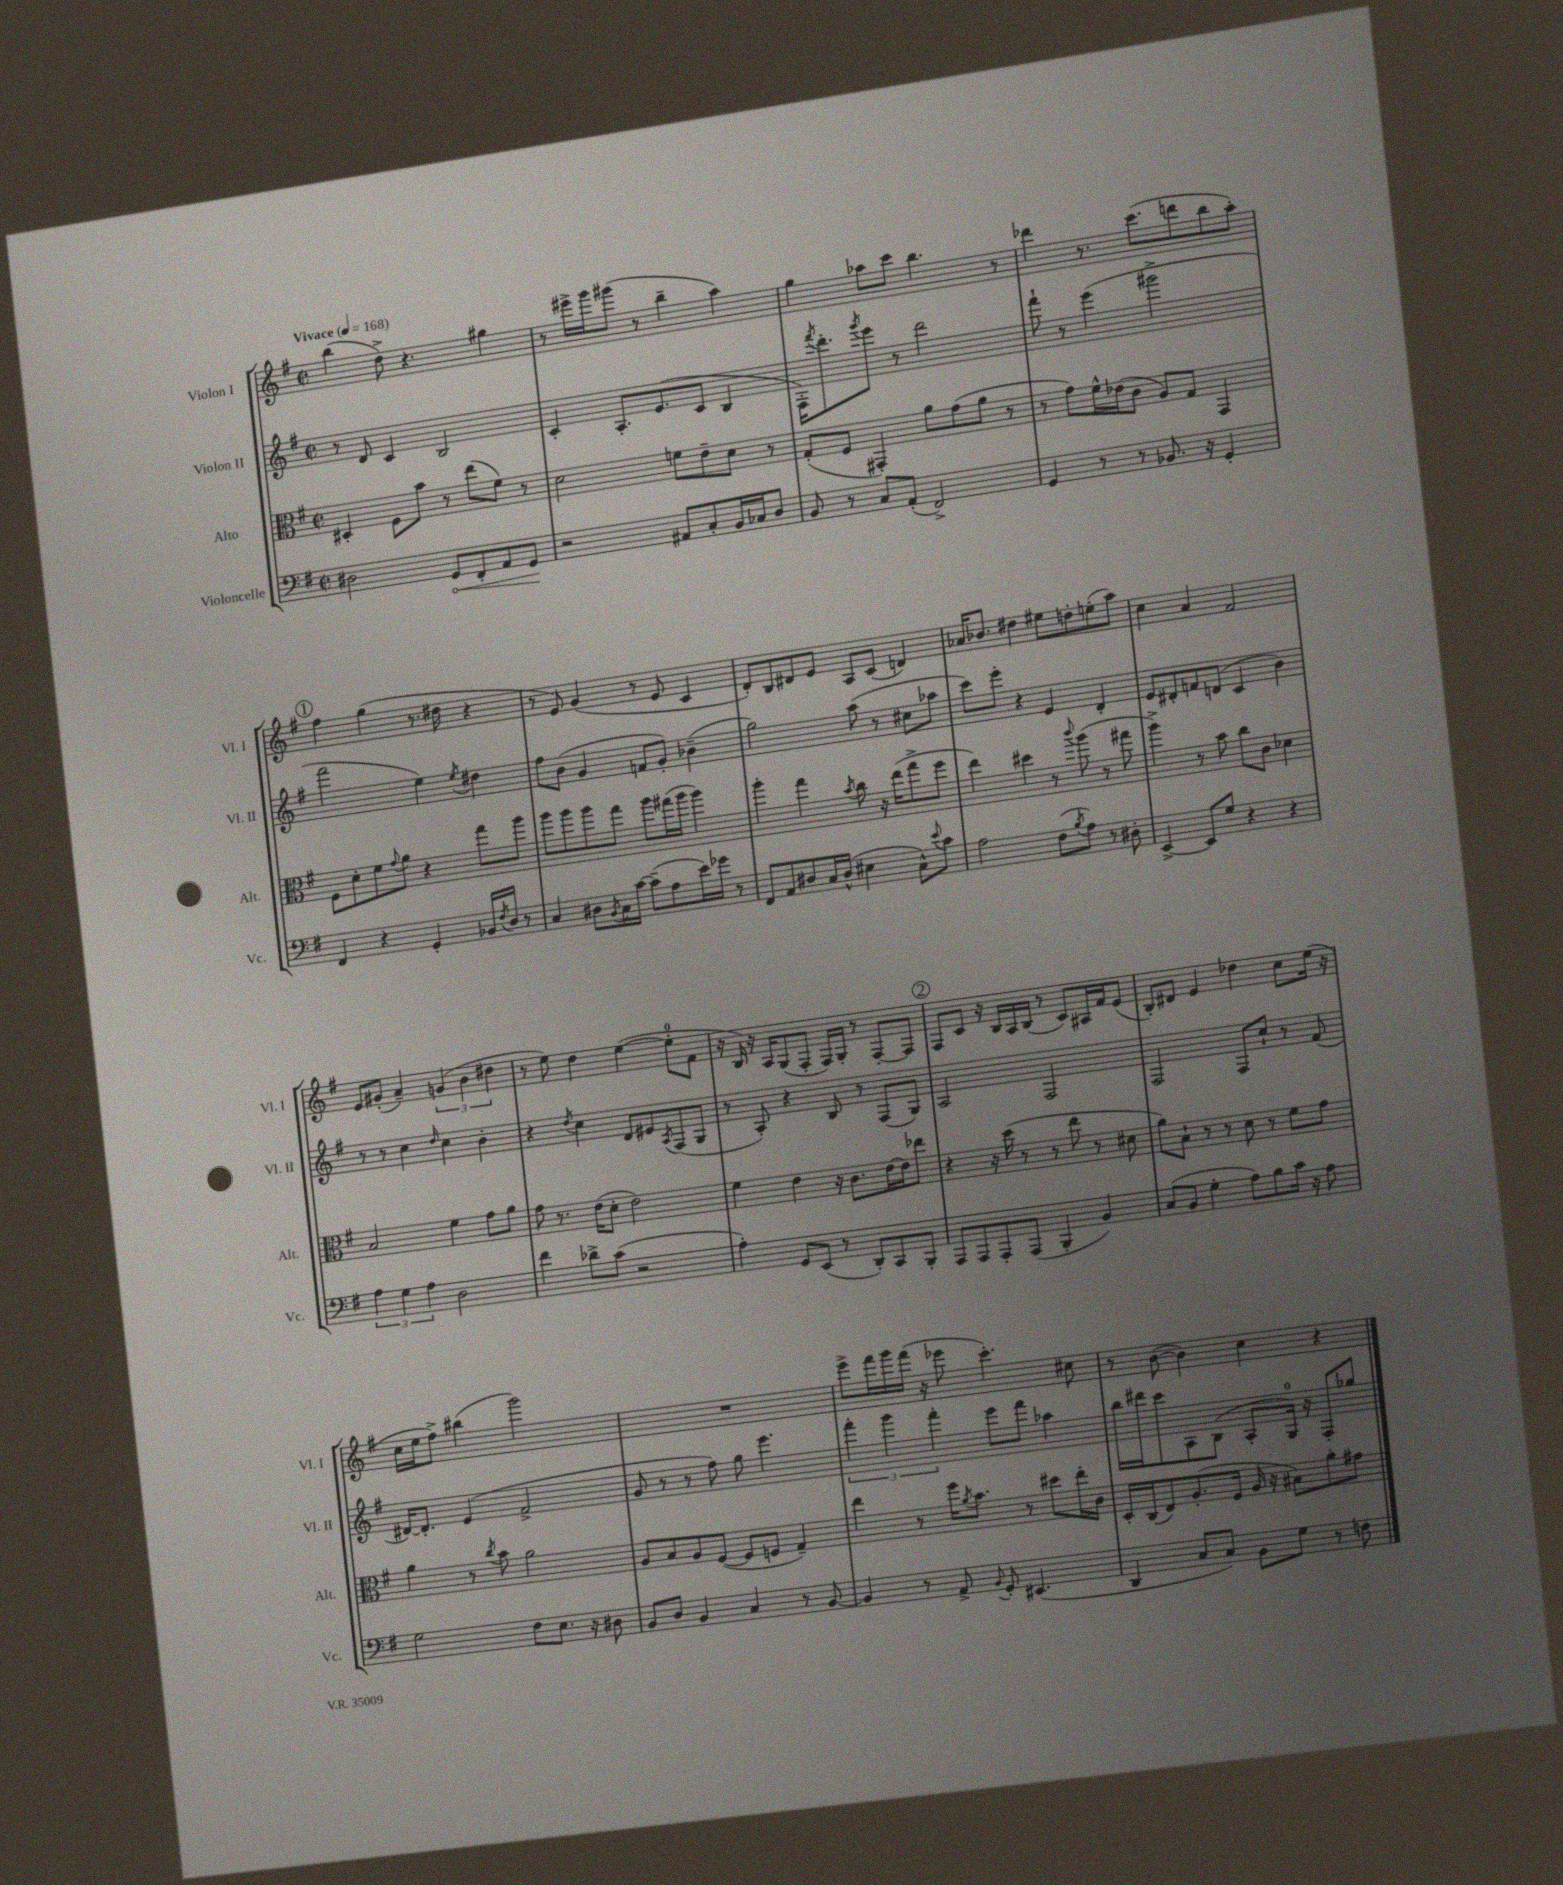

**kern	**dynam	**kern	**kern	**kern
*part4	*part4	*part3	*part2	*part1
*staff4	*staff4	*staff3	*staff2	*staff1
*I"Violoncelle	*	*I"Alto	*I"Violon II	*I"Violon I
*I'Vc.	*	*I'Alt.	*I'Vl. II	*I'Vl. I
*clefF4	*	*clefC3	*clefG2	*clefG2
*k[f#]	*	*k[f#]	*k[f#]	*k[f#]
*M2/2	*	*M2/2	*M2/2	*M2/2
*met(c|)	*	*met(c|)	*met(c|)	*met(c|)
*MM168	*	*MM168	*MM168	*MM168
=1	=1	=1	=1	=1
!	!	!	!	!LO:TX:a:B:t=Vivace
2D#X\	.	4D#X'/	8r	(4bb\
.	.	.	8d/	.
.	.	8F#\L	4c/	8dd^\)
.	.	8b\J	.	4.r
!	!LO:HP:b	!	!	!
8GG/L	<	8r	2B/	.
8FF#'/	.	(8ee\L	.	.
8AA/	.	8f#\J)	.	4gg#X\
8GG/J	.	8r	.	.
.	[	.	.	.
=2	=2	=2	=2	=2
2r	.	2d\	4c'/	8r
.	.	.	.	16eee#X^\LL
.	.	.	.	16ggg\J
.	.	.	8.A'/L	(8ggg#X\J
.	.	.	.	8r
.	.	.	(8.e/	.
8AA#X/L	.	8fn\L	.	4bb~\
8C'/	.	8e~\	8c/J	.
16BB/L	.	8d\J	4B/	4aa\)
16C-X/J	.	.	.	.
8D/J	.	8r	.	.
=3	=3	=3	=3	=3
8BB/	.	(8G'/L	16F#'\KL)	4gg\
.	.	.	8qfff#/	.
.	.	.	8.ddd'\	.
8r	.	8F#/J	.	.
.	.	.	8qggg/	.
8C/L	.	4GG#X'/)	8eee\J	8aa-X\L
(8AA'/J	.	.	8r	8ccc\J
2FF#^/)	.	8a\L	2ddd\	4.bb\
.	.	(8g\	.	.
.	.	8a\J	.	.
.	.	8r	.	8r
=4	=4	=4	=4	=4
4GG/	.	8r	8fff#`\	4ddd-X\
.	.	8g\L)	8r	.
8r	.	16f#^^\L	(4eee\	8.r
.	.	(16e-X\J	.	.
8r	.	8c\J	.	.
.	.	.	.	(8.ccc\L
8.BB-X/	.	8A/L)	2ggg#X^\	.
.	.	8G/J	.	8dddn\
16r	.	.	.	.
4GG'/	.	4GG/	.	8bb\
.	.	.	.	8aa'\J)
!!LO:LB:g=z
!!LO:REH:place=s1:t=1
=5	=5	=5	=5	=5
4FF#/	.	8F#\L	2fff#\	4ff#\
.	.	8d'\	.	.
4r	.	8f#\	.	(4gg\
.	.	8qqg/	.	.
.	.	8a\J	.	.
4GG'/	.	4r	4ee\)	8.r
.	.	.	.	16dd#X\
.	.	.	8qee/	.
16BB-X/LL	.	8gg\L	4dd#X\	4r
8qF#/	.	.	.	.
16D/JJ	.	.	.	.
8r	.	8aa\J	.	.
=6	=6	=6	=6	=6
4C/	.	8aa\L	8ff#\L	8r
.	.	8aa\	(8b\J	8e/)
8D#X\L	.	8aa\	4g/	(4g/
8qBB/	.	.	.	.
16C\L	.	8gg\J	.	.
[16c\JJ	.	.	.	.
(8c~\L]	.	8aa\L	8fn/L	8r
8A\	.	(16gg#X\L	8g'/J)	8e/
.	.	16aa\JJ	.	.
16e\L)	.	4aa\)	(4b-X~\	4c/
16g-X\JJ	.	.	.	.
8r	.	.	.	.
=7	=7	=7	=7	=7
8FF#/L	.	4aa'\	2gg\)	8d'/L)
8AA/	.	.	.	8B/
8D#X/	.	4gg\	.	8d#X/
16C/L	.	.	.	8e/J
(16D#^^/JJ	.	.	.	.
.	.	8qb/	.	.
4E#X\	.	8cc\	(8aa\	8A/L
.	.	16r	8r	(8c/J
.	.	(16ee\KL	.	.
8C^^\L)	.	8gg^\	8cc#X\L	4dn/)
8qqe/	.	.	.	.
8c\J	.	8ff#\J	8aa-X\J	.
=8	=8	=8	=8	=8
2A\	.	4ee\)	8ccc\L)	16a-X/KL
.	.	.	.	8.b-X/J
.	.	.	8eee'\J	.
.	.	4dd#X\	4r	4dd#X\
(8F#\L	.	8r	4e/	8ee#X\L
8qB/	.	8qqccc/	.	.
8A\J)	.	(8aa\	.	8ddn'\
8r	.	8r	4d'/	(8een'\
8D#X'\	.	8gg#X\	.	8aa\J)
=9	=9	=9	=9	=9
[4EE^/	.	4aa^\)	8e/L	4cc\
.	.	.	8d#X'/	.
8EE/L]	.	8r	8fn/	4a/
8G/J	.	8b\	(8dn/J	.
4r	.	8cc\L	4c/	2f#/
.	.	8c\J	.	.
4r	.	4d-X\	4b\)	.
!!LO:LB:g=z
=10	=10	=10	=10	=10
6A\	.	2B/	8r	8e/L
.	.	.	8r	(8g#X'/J
6G\	.	.	.	.
.	.	.	4cc\	4a~/)
6A\	.	.	.	.
.	.	.	16qqdd/	.
2D\	.	4f#\	4cc\	(6gn/
.	.	.	.	6b\
.	.	8g\L	4b'\	.
.	.	.	.	6dd#X\
.	.	8a\J	.	.
=11	=11	=11	=11	=11
4f#\	.	8g\	4r	8r
.	.	8.r	.	8ee\)
.	.	.	8qdd/	.
8d-X^\L	.	.	4cc\	4dd\
.	.	(16e\KL	.	.
(8c\J	.	8d'\J	.	.
2r	.	2e\)	8d/L	([4ee\
.	.	.	8e#X/	.
.	.	.	8qA/	.
.	.	.	(8F#/	8ee'\L]
.	.	.	8G/J	8f#\J
=12	=12	=12	=12	=12
4A'\)	.	4f#\	8r	16r
.	.	.	.	16B/)
.	.	.	8A'/)	16r
.	.	.	.	16A/KL
8GG/L	.	4e\	4r	(8G/
(8EE/J	.	.	.	8F#'/J
8r	.	16r	8B/	16F#/LL)
.	.	8.c\L	.	16G'/JJ
8DD'/L)	.	.	8r	8r
8CC/	.	[16e\L	(8F#/L	[8F#'/L
.	.	16e\J]	.	.
8BBB'/J	.	8ee-X\J	8G/J)	8F#/J]
!!LO:REH:place=s1:t=2
=13	=13	=13	=13	=13
8AAA/L	.	4r	2A/	8F#/L
8AAA/	.	.	.	8c/J
8AAA'/	.	16r	.	16r
.	.	(16dd\	.	16B/LL
(8AAA/J	.	8r	.	16A/
.	.	.	.	(16B/JJ
4BBB'/	.	8r	2F#/	8r
.	.	8ee\	.	8c/L)
4BB/)	.	8r	.	16A#X/L
.	.	.	.	16f#/J
.	.	8d#X\	.	(8e/J
=14	=14	=14	=14	=14
(8C/L	.	8a\L)	2F#/	8B'/L)
8BB/J	.	8B`\J	.	8d#X/J
4G'\	.	8r	.	4e/
.	.	8r	.	.
8A\L)	.	8d\	8F#/L	4dd-X\
8B\	.	8r	8cc`/J	.
16c\Jk	.	8f#\L	8r	8cc\L
16r	.	.	.	.
8A\	.	8g\J	(8f#/	(16ee\Jk
.	.	.	.	16r
!!LO:LB:g=z
=15	=15	=15	=15	=15
2G\	.	4a\	[16d#X/KL)	16cc\LL
.	.	.	8.d#'/J]	16ee\J
.	.	.	.	8ff#^\J)
.	.	8r	(4e/	(4bb#X\
.	.	8qcc/	.	.
.	.	8b\	.	.
8F#\L	.	2a\	2f#^/	2ggg\)
8.E\J	.	.	.	.
16r	.	.	.	.
8D#X\	.	.	.	.
=16	=16	=16	=16	=16
8BB/L	.	8A/L	8g/	1r
8D/J	.	8B/	8r	.
4BB/	.	8A/	8r	.
.	.	([8F#/J	8ff#\)	.
4C/	.	8F#/L]	8gg\	.
.	.	8Fn/J	4.eee\	.
8r	.	4G~/)	.	.
[8BB/	.	.	.	.
=17	=17	=17	=17	=17
4BB/]	.	4ee\	6fff#'\	8eee^\L
.	.	.	.	16fff#\L
.	.	.	6ggg\	.
.	.	.	.	16ggg\
8r	.	8r	.	(16fff#\JJ
.	.	.	.	16r
.	.	.	6fff#'\	.
8AA^/	.	16ff#\KL	.	8eee-X\
.	.	8qa/	.	.
.	.	8.b\J	.	.
8qqBB/	.	.	.	.
8GG'/	.	.	8eee\L	4.ccc'\)
(4.EE#X/	.	8r	8fff#\J	.
.	.	8dd#X\L	4aa-X\	.
.	.	16ee'\L	.	8cc#X\
.	.	16c\JJ	.	.
=18	=18	=18	=18	=18
4DD/	.	16D'/LL	16bb\LL	8r
.	.	(16C/J	16ddd#X\J	.
.	.	8E/)	8ccc\	([8b\
8C/L	.	(8.A'/	8A\	4b\])
8C/J)	.	.	(8B\J	.
.	.	16F#/Jk	.	.
8BB\L	.	16A/	8A'/L	4cc\
.	.	16r	.	.
8G\J	.	8B#X\L)	16G/Jk)	.
.	.	.	16r	.
8r	.	8a'\	8F#'/L	4r
8Fn\	.	8g#X\J	8gg-X/J	.
==	==	==	==	==
*-	*-	*-	*-	*-
